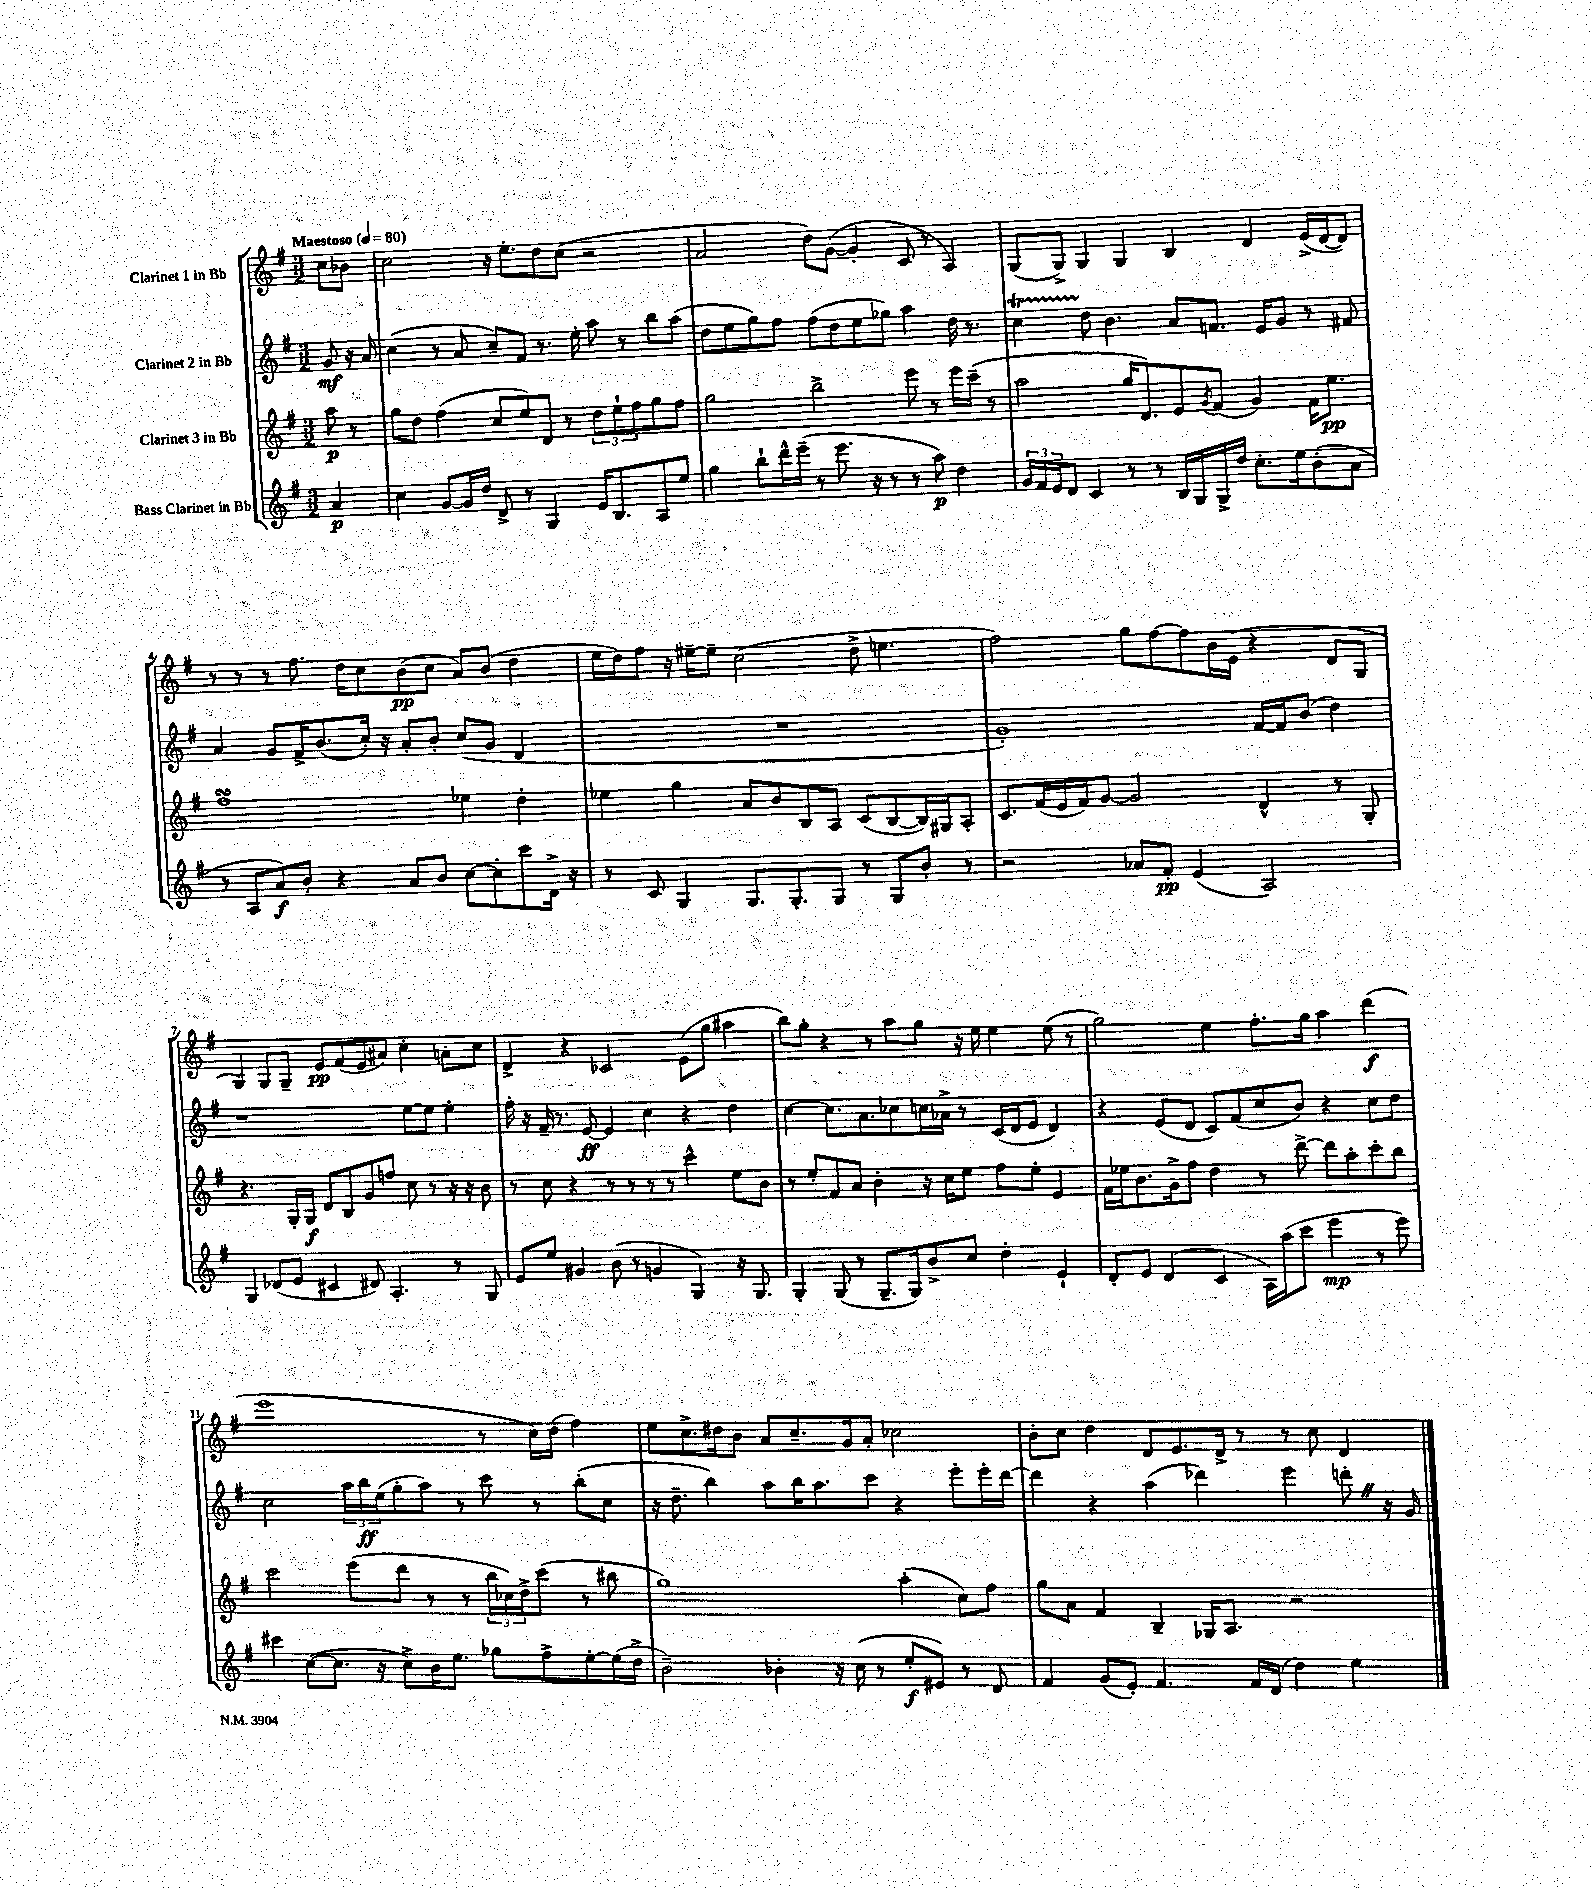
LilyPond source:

<<
\new StaffGroup <<
\new Staff = "s0" \with { instrumentName = "Clarinet 1 in Bb" } {
    \clef treble \key g \major \numericTimeSignature \time 3/2 \partial 4 \tempo "Maestoso" 4 = 80
    c''8 bes'8 |
    c''2 r16 e''8.-. d''8 c''8( r2 |
    a'2 d''8) g'8~( g'4-. c'8 r8 a4) |
    g8( g8->) g4 g4 b4 d'4 e'16->( d'16~ d'8) |
    r8 r8 r8 fis''8. d''16 c''8 b'8\pp( c''8 a'8) b'8( d''4 |
    e''16 d''16) fis''8 r16 eis''16~-- eis''8-- c''2( d''8-> e''4. |
    fis''2) g''8 fis''8~ fis''8 b'16 e'16( r4 d'8 g8 |
    g4) g8 g8-- e'8\pp fis'8( e'8 ais'8) c''4-. a'8-. c''8 |
    d'4-> r4 ces'2 e'8( g''8 ais''4 |
    b''8) g''8-. r4 r8 a''8 g''8 r16 e''16 e''4 e''8( r8 |
    g''2) e''4 fis''8.-. g''16 a''4 d'''4\f( |
    e'''1 r8 c''16) d''16( fis''4) |
    e''8 c''8.-> dis''16 b'8 a'8 c''8.-- g'16 a'8-. ces''2 |
    b'8-. c''8 d''4 d'8 e'8. d'16-> r8 r8 c''8 d'4 \bar "|." |
}
\new Staff = "s1" \with { instrumentName = "Clarinet 2 in Bb" } {
    \clef treble \key g \major \numericTimeSignature \time 3/2 \partial 4
    g'8\mf r16 a'16 |
    c''4( r8 a'8 c''8--) fis'8 r8. e''16-. a''8 r8 b''8 a''8( |
    d''8 e''8 g''8) fis''8 fis''8( d''8 e''8 ges''8) a''4 d''16 r8. |
    c''4\startTrillSpan d''8\stopTrillSpan b'4. a'8 f'8. e'16 g'8 r8 fis'8 |
    a'4 g'8 fis'16-> b'8.( c''16-.) r16 a'8-. b'8-. c''8( g'8 d'4 |
    R1. |
    g'1-.) fis'16~ fis'16 b'8( d''4) |
    r1 e''8~ e''8 e''4-. |
    fis''16-. r16 fis'16-- r8. e'8~\ff e'4 c''4 r4 d''4 |
    c''4~ c''8. a'8. ces''8 c''16 aes'16-> r8 c'16( d'16 e'8 d'4) |
    r4 e'8( d'8 c'8) fis'8( c''8 b'8) r4 c''8 d''8 |
    c''2 \tuplet 3/2 { a''16 b''16\ff e''16( } g''8-. a''8) r8 c'''8 r8 b''8-.( c''8 |
    r16 d''8.-- b''4) a''8 b''16 a''8. c'''8 r4 e'''8-. e'''16-. d'''16~ |
    d'''4 r4 a''4( des'''4) e'''4 d'''8-. \once \override BreathingSign.text = \markup { \musicglyph "scripts.caesura.straight" } \breathe r16 g'16 \bar "|." |
}
\new Staff = "s2" \with { instrumentName = "Clarinet 3 in Bb" } {
    \clef treble \key g \major \numericTimeSignature \time 3/2 \partial 4
    a''8\p r8 |
    g''8 d''8 fis''4( c''8 e''8) d'8 r8 \tuplet 3/2 { d''8 e''8-! fis''8 } g''8 fis''8 |
    g''2 b''2-> e'''8 r8 e'''16 c'''16--( r8 |
    a''2 g''16 d'8.) e'8 \acciaccatura { g'8 } fis'8( g'4) fis'16 e''8.\pp |
    fis''1\turn ees''4 d''4-. |
    ees''4 g''4 a'8 b'8 b8 a8 c'8( b8~ b16) gis16 a8-. |
    c'8. fis'16( e'16 fis'16) g'8~ g'2 d'4-^ r8 g8-. |
    r4. g16-. g16\f d'8 b8 g'8 f''8 c''8 r8 r16 r16 b'8 |
    r8 c''8 r4 r8 r8 r8 r8 c'''4-^ e''8 b'8 |
    r8 e''8-. fis'8 a'8 b'4-. r16 c''16 e''8 fis''8 e''8-. e'4 |
    fis'16 ees''16 b'8. g'16-> fis''8 d''4 r8 d'''8~-> d'''8 a''8-. c'''8-. b''8 |
    c'''2 e'''8( d'''8 r8 r8 \tuplet 3/2 { b''16 ces''16) d''16-> } c'''8( r8 bis''8 |
    g''1) a''4-.( c''8) fis''8 |
    g''8 a'8 fis'4 b4-- ges16 a8. r2 \bar "|." |
}
\new Staff = "s3" \with { instrumentName = "Bass Clarinet in Bb" } {
    \clef treble \key g \major \numericTimeSignature \time 3/2 \partial 4
    a'4\p |
    c''4 g'8~ g'16 d''16 d'8-> r8 g4 e'16 b8. a8 e''8 |
    g''4 b''8-! d'''16-^ e'''16--( r8 e'''8. r16 r8 r8 a''8\p) d''4 |
    \tuplet 3/2 { g'16 fis'16 e'16 } d'8 c'4 r8 r8 b16 g16 g16-> d''16 c''8.-. e''16 b'8-.( a'8 |
    r8 a8 a'8\f) b'8-. r4 a'8 b'8 c''8~ c''8-. c'''8 d'16-> r16 |
    r8 c'8 g4 g8. g8.-. g8 r8 g8 b'8-. r8 |
    r2 aes'8 fis'8-.\pp e'4( a2) |
    g4 des'8( e'8 cis'4 dis'8) a4.-. r8 g8 |
    e'8 e''8 gis'4 b'8( r8 g'4 g4) r16 g8. |
    g4-. g8( r8 g8.-- g16) b'8-> c''8 d''4-. e'4-! |
    d'8-. e'8 d'4( c'4 a16) a''16( c'''8 e'''4\mp r8 e'''8) |
    cis'''4 c''8~( c''8. r16 c''8->) b'16 e''8. ges''8 fis''8-> e''8~-. e''16( d''16-> |
    b'2--) bes'4-. r16 c''16( r8 e''8-.\f eis'8) r8 d'8 |
    fis'4 g'8( e'8-.) fis'4. fis'16 d'16( d''4) e''4 \bar "|." |
}
>>
>>
